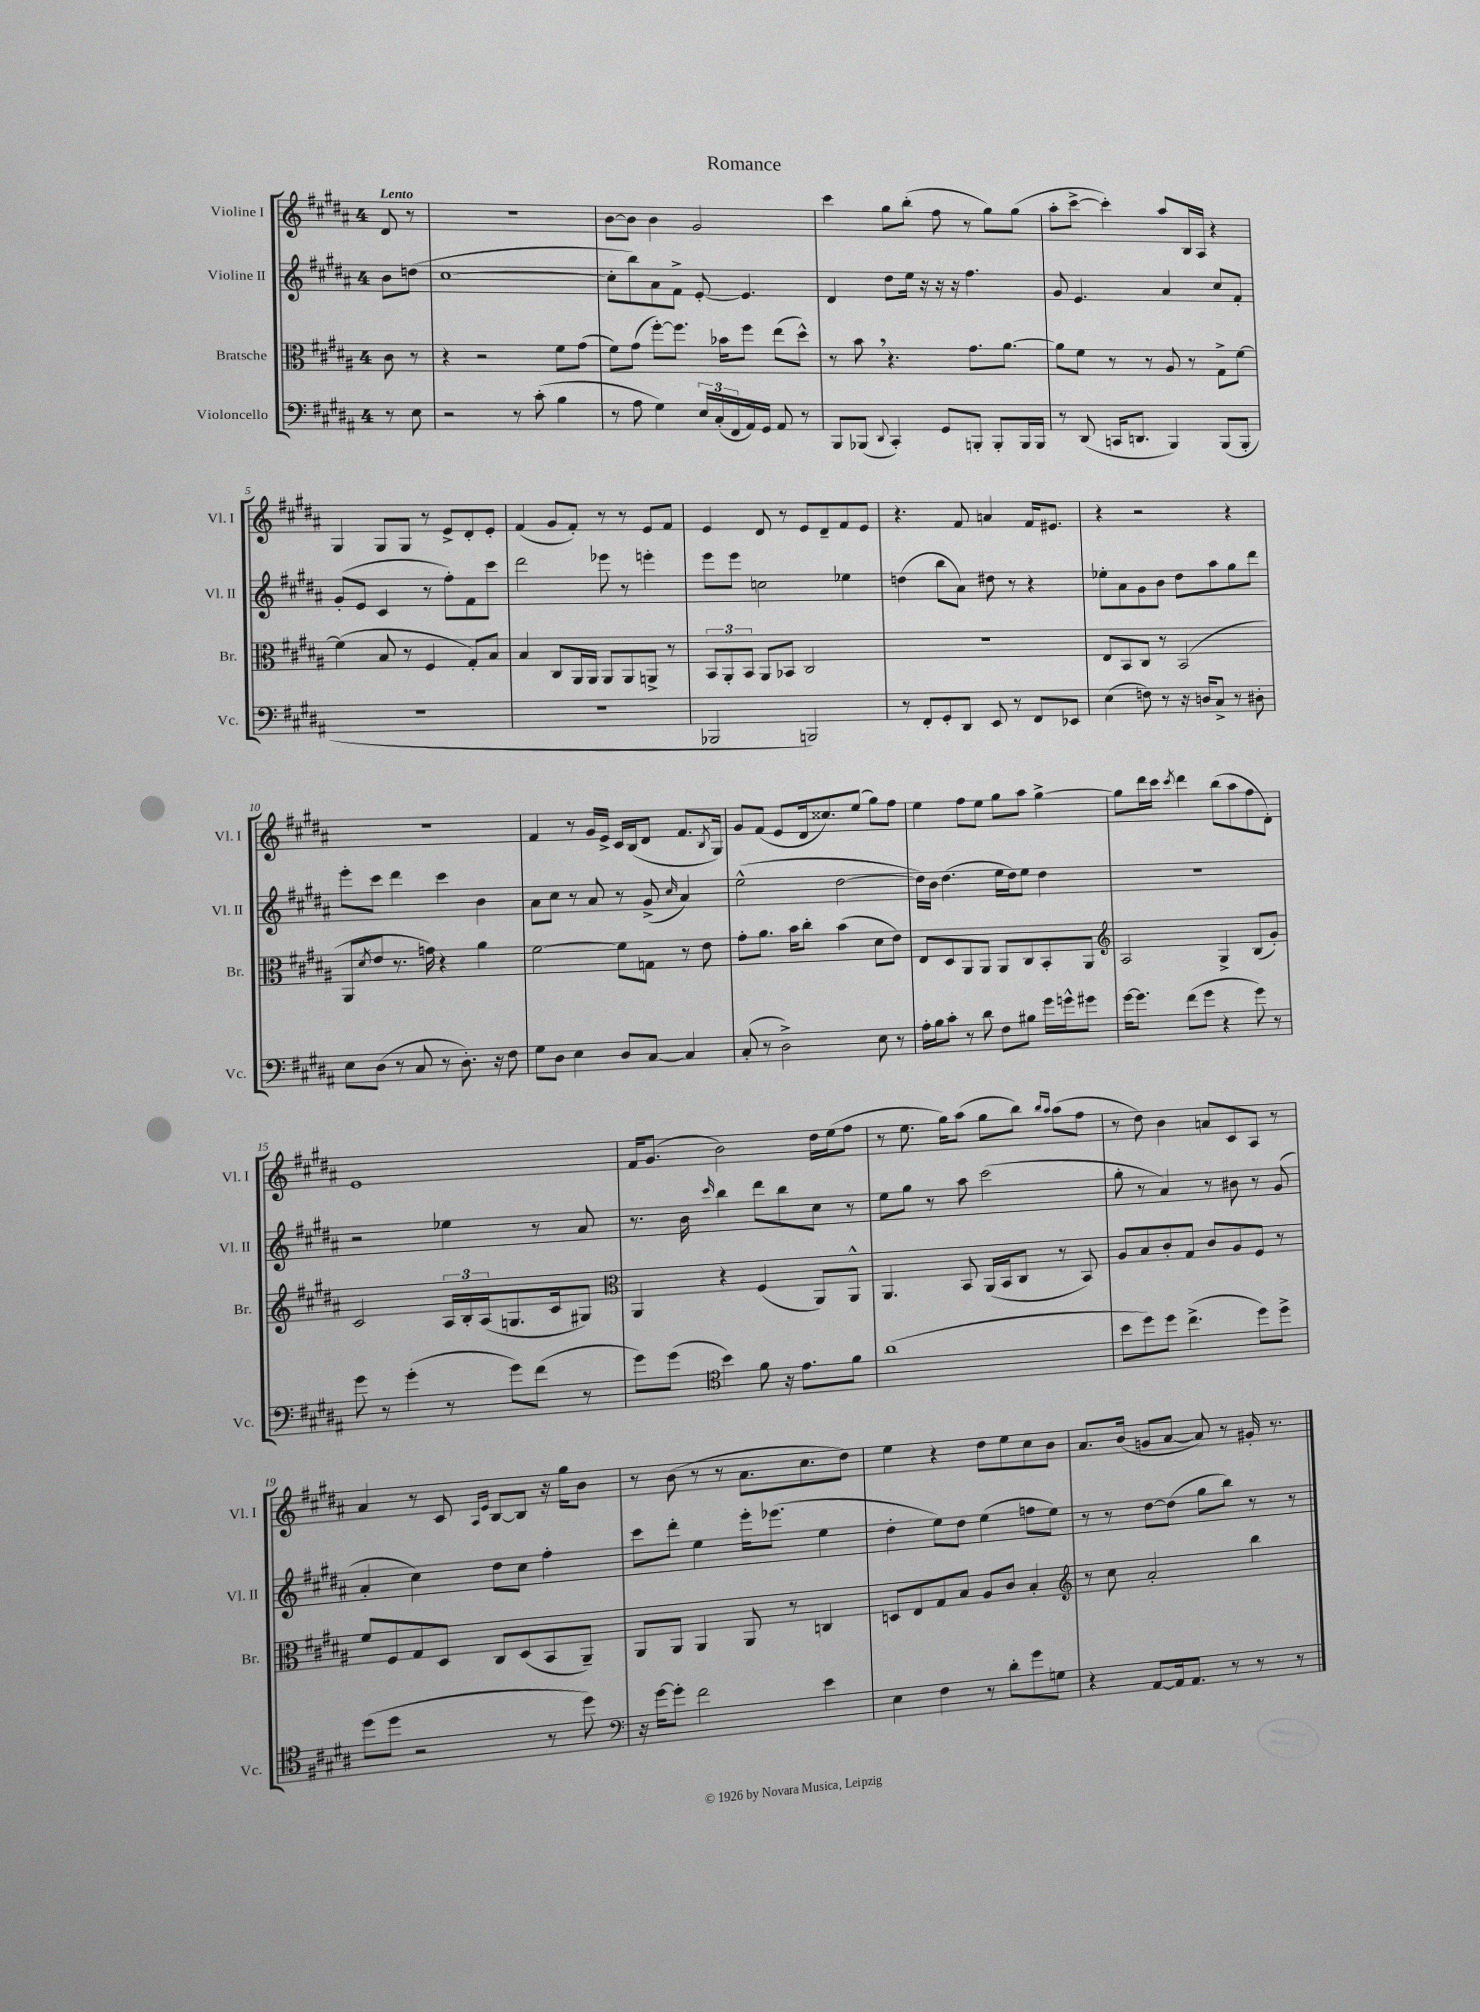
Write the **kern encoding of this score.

**kern	**kern	**kern	**kern
*staff4	*staff3	*staff2	*staff1
*clefF4	*clefC3	*clefG2	*clefG2
*k[f#c#g#d#a#]	*k[f#c#g#d#a#]	*k[f#c#g#d#a#]	*k[f#c#g#d#a#]
*M4/4	*M4/4	*M4/4	*M4/4
8r	8c#	8b	8d#
8E	8r	(8dd	8r
=	=	=	=
2r	4r	[1cc#	1r
.	2r	.	.
8r	.	.	.
(8c#'	.	.	.
4B	8f#	.	.
.	(8g#	.	.
=	=	=	=
8r	8f#)	8cc#']	[8b
8A#	(8g#	8bb)	8b]
4G#)	[8ff#')	8a#	4b
.	8.ff#]	8f#^	.
24E	.	[8e'	2g#
(24C#'	.	.	.
.	16b-	.	.
24FF#	.	.	.
16AA#)	8ff#	4.e]	.
16GG#	.	.	.
8AA#	(8ee	.	.
8r	8dd#^^)	.	.
=	=	=	=
8BBB	8r	4d#	4ccc#
(8BBB-	8b	.	.
8qqDD#	.	.	.
4CC#')	4.r	8dd#	8gg#
.	.	16ee	(8bb'
.	.	16r	.
8GG#	.	16r	8ff#
.	.	16r	.
8BBB'	8.g#	4.ff#	8r
8BBB'	.	.	8gg#)
.	[8.a#	.	.
16BBB	.	.	(8gg#
16BBB	.	.	.
=	=	=	=
8r	8a#]	8g#	8aa#'
(8DD#	8f#	4.e	[8ccc#^
16CC	8r	.	4ccc#'])
8.DD	.	.	.
.	8r	.	.
4BBB)	8A#	4a#	8aa#
.	8r	.	16B
.	.	.	16A#
(8BBB	8G#^	8cc#	4r
8BBB'	[8f#	8f#'	.
=	=	=	=
1r	(4f#]	(8g#'	4G#
.	.	8e	.
.	8B	4c#	8G#
.	8r	.	8G#
.	4F#	8r	8r
.	.	8ff#')	8e^
.	8G#')	8f#	8d#'
.	8B	8ccc#	8e'
=	=	=	=
1r	4B	2ddd#	(4f#
.	8C#	.	8g#
.	16AA#	.	8f#')
.	16AA#	.	.
.	8AA#	8eee-	8r
.	8AA#	8r	8r
.	8AA^	4eee'	8e
.	8r	.	8f#
=	=	=	=
2BBB-	12BB	8eee	4e
.	12AA#'	.	.
.	.	8eee	.
.	12BB	.	.
.	8AA#	2cc	8d#
.	8BB-	.	8r
2BBB)	2C#	.	8e
.	.	.	8d#~
.	.	4ee-	8f#
.	.	.	8e
=	=	=	=
8r	1r	(4dd	4.r
8FF#'	.	.	.
8GG#'	.	8bb	.
8DD#	.	8a#)	8f#
8EE	.	8dd#	4a
8r	.	8r	.
8FF#	.	4r	16f#
.	.	.	8.e#
8EE-	.	.	.
=	=	=	=
(4E	8E	8ee-'	4r
.	8BB	8a#	.
8F)	8C#	8g#	2r
8r	8r	8b	.
16r	(2BB	8dd#	.
16D	.	.	.
8C#^	.	8aa#	.
8r	.	8gg#	4r
8D#'	.	8ddd#	.
=	=	=	=
8E	8AA#	8eee'	1r
.	8qd#	.	.
(8D#	8e	8ccc#	.
8r	8.r	4ddd#	.
8C#	.	.	.
.	16g)	.	.
8r	4r	4ccc#	.
8.D#')	.	.	.
.	4a#	4b	.
16r	.	.	.
8F#	.	.	.
=	=	=	=
8G#	[2f#	8a#	4f#
8D#	.	8cc#	.
4E	.	8r	8r
.	.	8a#	16g#
.	.	.	16e^
8D#	8f#]	8r	16c#
.	.	.	(16B
[8C#	8G	(8g#^	8d#
.	.	16qqcc#	.
4C#]	8r	4a#)	8.f#
.	8e	.	.
.	.	.	8qB
.	.	.	16G#)
=	=	=	=
(8C#'	8g#'	(2ee^^	8g#
8r	8.a#	.	(8f#
2D#^)	.	.	8e
.	16b	.	.
.	8cc#'	.	16d#
.	.	.	8.cc##)
.	(4b	[2dd#	.
.	.	.	(8ee
8E	8d#	.	8gg#)
8r	8e)	.	8ff#
=	=	=	=
16A#'	8E	16dd#])	4ee
16B	.	16b	.
8c#'	8D#	(4.dd#	.
8r	8AA#	.	8ff#
8d#	8AA#	.	8ee
8F#	8AA#	16ee	8gg#
.	.	16dd#)	.
8B#	8C#	8ee	8aa#
16g#	8BB'	4dd#	[4gg#^
16g^^	.	.	.
8g#	8AA#	.	.
=	=	=	=
*	*clefG2	*	*
[16g#	2A#	1r	8gg#]
8.g#]	.	.	.
.	.	.	16ddd#
.	.	.	16ccc#
.	.	.	8qccc#
(8f#	.	.	4ddd#
8g#	.	.	.
4r	4G#^	.	(8bb
.	.	.	8aa#
8g#)	(8B	.	8ff#
8r	8g#')	.	8d#')
=	=	=	=
8g#	2c#	2r	1e
8r	.	.	.
(4g#'	.	.	.
8r	24A#	4ee-	.
.	24B'	.	.
.	(24A#	.	.
8g#)	8.G	.	.
(8f#	.	8r	.
.	16c#	.	.
8r	8G#)	8a#	.
=	=	=	=
*	*clefC3	*	*
8g#)	4AA#	8.r	16f#
.	.	.	(8.g#
(8g#	.	.	.
.	.	16b	.
*clefC4	*	*	*
.	.	16qqccc#	.
4b)	4r	4bb	2b)
8f#	(4F#	8ddd#	.
16r	.	8bb	.
8.e	.	.	.
.	8AA#)	8cc#	16dd#
.	.	.	(16ee
8f#	8AA#^^	8r	8ff#
=	=	=	=
(1a#	4.AA#	8ee	8r
.	.	8gg#	8.ee
.	.	8r	.
.	.	.	16gg#)
.	8BB	8aa#	(8aa#
.	(16AA#	(2ccc#	8gg#
.	16BB	.	.
.	8C#	.	8bb)
.	.	.	16qqbb
.	.	.	16qqaa#
.	8r	.	(8aa#
.	8BB)	.	8ff#
=	=	=	=
8b	8A#	8gg#'	8r
8dd#)	8B	8r	8dd#)
8dd#	8c#'	4a#)	4b
(4.cc#^	8G#	.	.
.	8c#	8r	8a
.	8A#	8b#	8c#
8dd#)	8F#	8r	8A#
8dd#^	8r	(8g#	8r
=	=	=	=
(8dd#	8f#	4a#'	4a#
8dd#	8F#	.	.
2r	8G#	4cc#)	8r
.	8D#	.	8c#
.	.	.	16qqA#
.	.	.	16qqe
.	8C#	8dd#	[8B
.	(8D#	8cc#	8B]
8r	8BB	4ff#'	16r
.	.	.	16gg#
8dd#)	8AA#~)	.	8b
=	=	=	=
*clefF4	*	*	*
16r	8AA#	8ccc#	8r
[16g#	.	.	.
8g#']	8AA#	8ddd#'	(8b
2f#	4AA#	4ee	8r
.	.	.	8r
.	8AA#	16eee'	8.a#
.	.	(8.eee-	.
.	8r	.	.
.	.	.	8.cc#
4e	4C	4ee	.
.	.	.	8dd#)
=	=	=	=
4E	8D	4dd#'	4ee
.	8E	.	.
4F#	8G#	8ee)	4r
.	8B	8dd#	.
8r	8A#	(4ee	8dd#
8d#'	8c#	.	8ee
8g#	4B'	8ff	8cc#
8G	.	8ee)	8b
=	=	=	=
*	*clefG2	*	*
4r	8r	8r	8.a#
.	8cc#	8r	.
.	.	.	(16b
[8AA#	2a#'	[8dd#	8g
16AA#]	.	(8dd#]	[8a#
8.AA#	.	.	.
.	.	8gg#	8a#])
8r	.	8bb)	8r
8r	4bb	8r	16g#'
.	.	.	8.r
8r	.	8r	.
==	==	==	==
*-	*-	*-	*-
